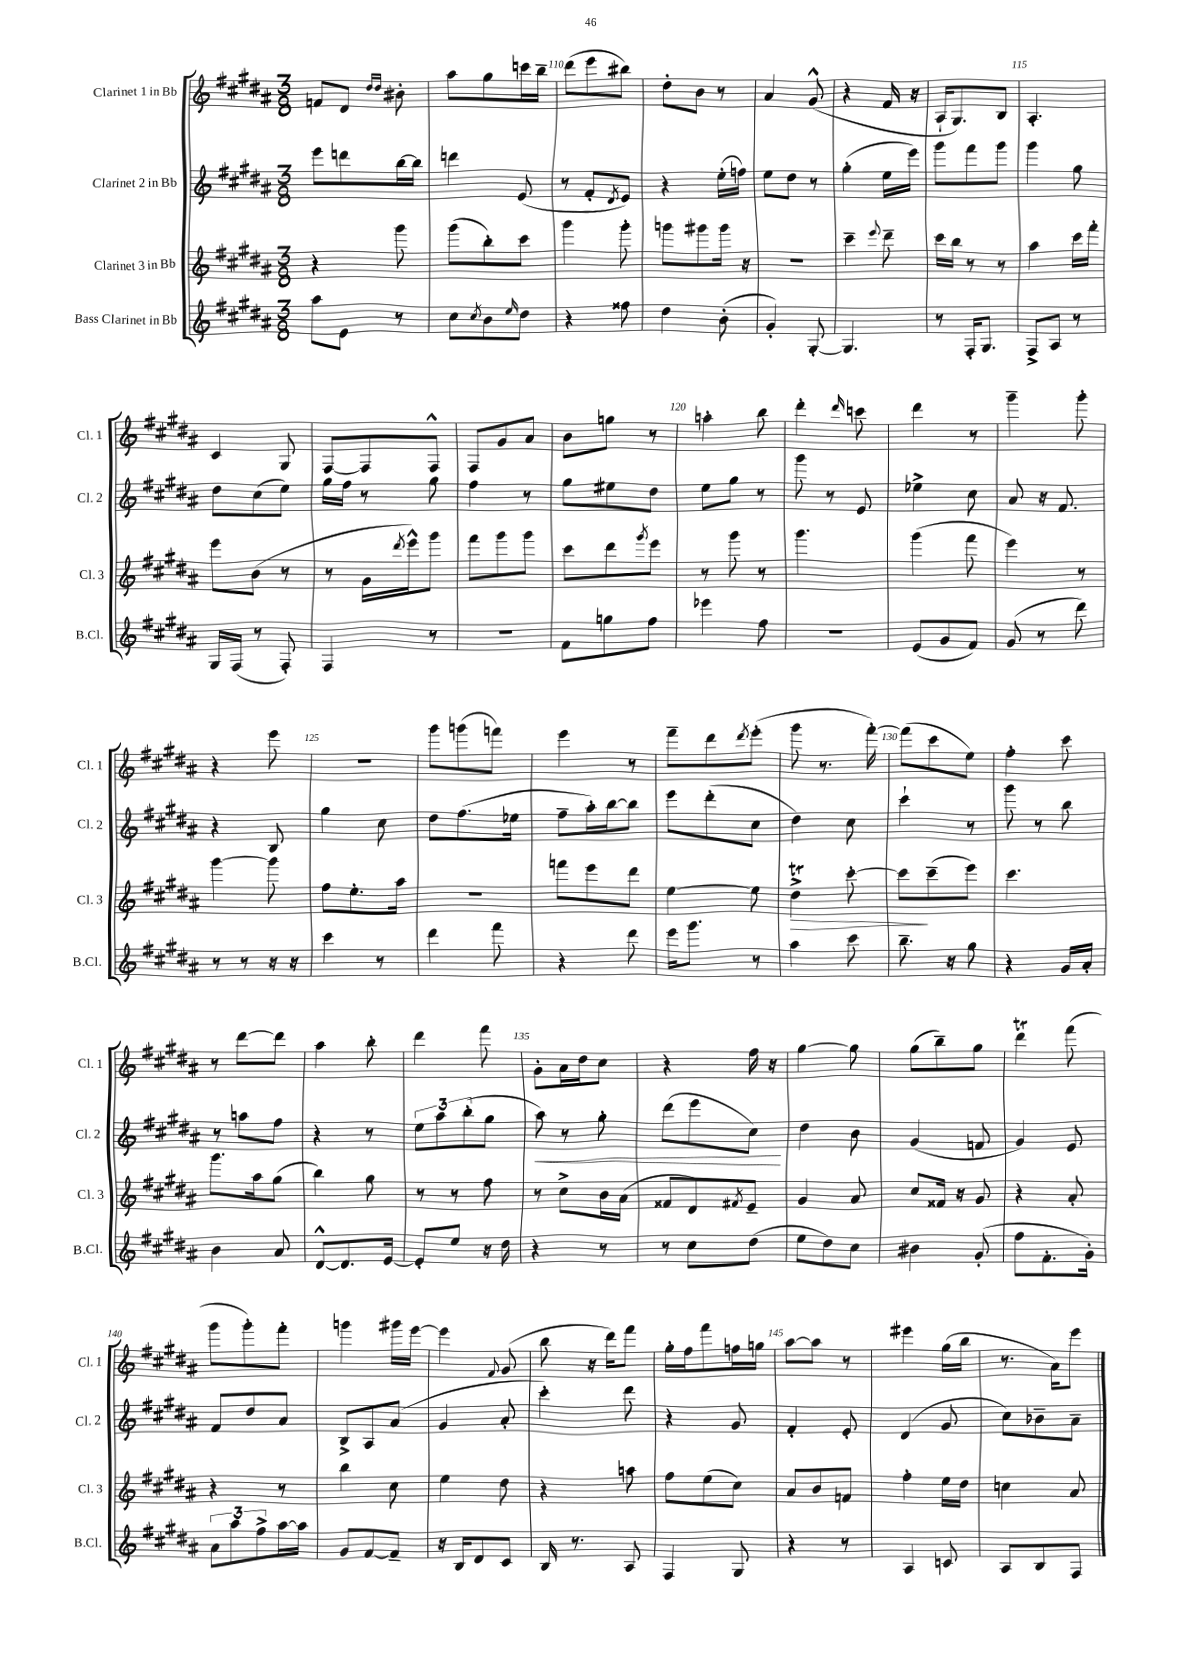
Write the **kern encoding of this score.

**kern	**kern	**dynam	**kern	**dynam	**kern
*part4	*part3	*part3	*part2	*part2	*part1
*staff4	*staff3	*staff3	*staff2	*staff2	*staff1
*I"Bass Clarinet in Bb	*I"Clarinet 3 in Bb	*	*I"Clarinet 2 in Bb	*	*I"Clarinet 1 in Bb
*I'B.Cl.	*I'Cl. 3	*	*I'Cl. 2	*	*I'Cl. 1
*clefG2	*clefG2	*	*clefG2	*	*clefG2
*k[f#c#g#d#a#]	*k[f#c#g#d#a#]	*	*k[f#c#g#d#a#]	*	*k[f#c#g#d#a#]
*M3/8	*M3/8	*	*M3/8	*	*M3/8
=108	=108	=108	=108	=108	=108
8aa#\L	4r	.	8eee\L	.	8fn/L
8e\J	.	.	8dddn\	.	8d#/J
.	.	.	.	.	16qqdd#/LL
.	.	.	.	.	16qqdd#/JJ
8r	8ggg#\	.	[16bb\L	.	8b#X'\
.	.	.	16bb\JJ]	.	.
=109	=109	=109	=109	=109	=109
8cc#\L	(8ggg#\L	.	4dddn\	.	8aa#\L
8qcc#/	.	.	.	.	.
8b\	8bb'\)	.	.	.	8gg#\
16qqee/	.	.	.	.	.
8dd#\J	8ccc#\J	.	(8e/	.	16cccn\L
.	.	.	.	.	16bb~\JJ
=110	=110	=110	=110	=110	=110
4r	4ggg#\	.	8r	.	(8ddd#\L
.	.	.	8f#'/L	.	8eee\
.	.	.	8qd#/	.	.
8ff##X\	8ggg#'\	.	8e/J)	.	8bb#X\J)
=111	=111	=111	=111	=111	=111
4dd#\	8gggn\L	.	4r	.	8dd#'\L
.	8ggg#X\	.	.	.	8b\J
(8b'\	16ggg#\Jk	.	(16ee'\LL	.	8r
.	16r	.	16ffn\JJ)	.	.
=112	=112	=112	=112	=112	=112
4g#'/)	4.r	.	8ee\L	.	4a#/
.	.	.	8dd#\J	.	.
[8G#'/	.	.	8r	.	(8g#^^/
=113	=113	=113	=113	=113	=113
4.G#/]	4ccc#~\	.	(4gg#'\	.	4r
.	8qqeee/	.	.	.	.
.	8ddd#~\	.	16ee\LL	.	16f#/
.	.	.	16eee\JJ)	.	16r
=114	=114	=114	=114	=114	=114
8r	16ccc#\LL	.	8ggg#\L	.	16A#`/KL
.	16bb\JJ	.	.	.	8.G#/)
16F#'/KL	8r	.	8fff#\	.	.
8.G#/J	.	.	.	.	.
.	8r	.	8ggg#\J	.	8B/J
=115	=115	=115	=115	=115	=115
8F#^/L	4aa#\	.	4ggg#\	.	4.A#'/
8A#/J	.	.	.	.	.
8r	16ccc#\LL	.	8gg#\	.	.
.	16fff#'\JJ	.	.	.	.
!!LO:LB:g=z
=116	=116	=116	=116	=116	=116
16G#/LL	8eee\L	.	8dd#\L	.	4c#/
(16F#/JJ	.	.	.	.	.
8r	(8b\J	.	(8cc#\	.	.
8F#'/)	8r	.	8ee\J)	.	8G#/
=117	=117	=117	=117	=117	=117
4F#/	8r	.	16gg#\LL	.	[8F#/L
.	.	.	16ff#\JJ	.	.
.	16g#\LL	.	8r	.	8F#/]
.	8qddd#/	.	.	.	.
.	16eee^^\J)	.	.	.	.
8r	8ggg#\J	.	8gg#\	.	8F#^^/J
=118	=118	=118	=118	=118	=118
4.r	8fff#\L	.	4ff#\	.	8F#/L
.	8ggg#\	.	.	.	8g#/
.	8ggg#\J	.	8r	.	8a#/J
=119	=119	=119	=119	=119	=119
8f#\L	8ccc#\L	.	8gg#\L	.	8b\L
8ggn\	8ddd#\	.	8ee#X\	.	8ggn\J
.	8qggg#/	.	.	.	.
8ff#\J	8eee\J	.	8dd#\J	.	8r
=120	=120	=120	=120	=120	=120
4eee-X\	8r	.	8ee\L	.	4aan'\
.	8ggg#\	.	8gg#\J	.	.
8ff#\	8r	.	8r	.	8bb\
=121	=121	=121	=121	=121	=121
4.r	4.ggg#\	.	8ggg#\	.	4ddd#'\
.	.	.	8r	.	.
.	.	.	.	.	16qqddd#/
.	.	.	8e/	.	8cccn\
=122	=122	=122	=122	=122	=122
(8e/L	(4ggg#\	.	4ee-X^\	.	4ddd#\
8g#/	.	.	.	.	.
8f#/J)	8fff#\	.	8cc#\	.	8r
=123	=123	=123	=123	=123	=123
(8g#/	4eee\)	.	8a#/	.	4ggg#~\
8r	.	.	16r	.	.
.	.	.	8.f#/	.	.
8ddd#\)	8r	.	.	.	8ggg#'\
!!LO:LB:g=z
=124	=124	=124	=124	=124	=124
8r	[4ggg#\	.	4r	.	4r
8r	.	.	.	.	.
16r	8ggg#\]	.	8B/	.	8eee\
16r	.	.	.	.	.
=125	=125	=125	=125	=125	=125
4ccc#\	8ff#\L	.	4gg#\	.	4.r
.	8.ee'\	.	.	.	.
8r	.	.	8cc#\	.	.
.	16aa#\Jk	.	.	.	.
=126	=126	=126	=126	=126	=126
4ddd#\	4.r	.	8dd#\L	.	8ggg#\L
.	.	.	(8.ff#\	.	(8gggn\
8fff#\	.	.	.	.	8fffn\J)
.	.	.	16ee-X\Jk	.	.
=127	=127	=127	=127	=127	=127
4r	8fffn\L	.	8ff#~\L	.	4eee\
.	8eee\	.	16aa#'\L)	.	.
.	.	.	[16bb\J	.	.
8ddd#\	8ddd#\J	.	8bb\J]	.	8r
=128	=128	=128	=128	=128	=128
16eee\KL	[4ee\	.	8eee\L	.	8fff#~\L
8.ggg#\J	.	.	.	.	.
.	.	.	(8ddd#'\	.	8ddd#\
.	.	.	.	.	8qddd#/
8r	8ee\]	.	8cc#\J	.	(8eee'\J
=129	=129	=129	=129	=129	=129
!	!	!LO:HP:b	!	!	!
4aa#\	4dd#t^\	>	4dd#\)	.	8ggg#\
.	.	.	.	.	8.r
8ccc#\	[8ccc#'\	.	8cc#\	.	.
.	.	.	.	.	[16fff#'\)
=130	=130	=130	=130	=130	=130
8.bb~\	8ccc#\L]	.	4ccc#`\	.	(8fff#\L]
.	(8ccc#~\	]	.	.	8ccc#\
16r	.	.	.	.	.
8gg#\	8eee\J)	.	8r	.	8ee\J)
=131	=131	=131	=131	=131	=131
4r	4.ccc#\	.	8ggg#\	.	4ff#'\
.	.	.	8r	.	.
16g#/LL	.	.	8bb\	.	8ccc#\
16a#'/JJ	.	.	.	.	.
!!LO:LB:g=z
=132	=132	=132	=132	=132	=132
4b\	8.ggg#\L	.	8r	.	8r
.	.	.	8aan\L	.	[8ddd#\L
.	16aa#\k	.	.	.	.
8a#/	(8gg#\J	.	8ff#\J	.	8ddd#\J]
=133	=133	=133	=133	=133	=133
[8d#^^/L	4bb\)	.	4r	.	4aa#\
8.d#/]	.	.	.	.	.
.	8gg#\	.	8r	.	8bb'\
[16e/Jk	.	.	.	.	.
=134	=134	=134	=134	=134	=134
8e'/L]	8r	.	12ee\L	.	4ddd#\
.	.	.	12aa#\	.	.
8ee/J	8r	.	.	.	.
.	.	.	(12bb'\	.	.
16r	8ff#\	.	8gg#\J	.	8fff#\
16dd#\	.	.	.	.	.
=135	=135	=135	=135	=135	=135
!	!	!	!	!LO:HP:b	!
4r	8r	.	8aa#\)	<	8g#'\L
.	8cc#^\L	.	8r	.	16a#\L
.	.	.	.	.	16dd#\J
8r	16b\L	.	8gg#'\	.	8cc#\J
.	(16a#\JJ	.	.	.	.
=136	=136	=136	=136	=136	=136
8r	8f##X/L	.	(8ddd#\L	.	4r
8cc#\L	8d#/)	.	8eee\	.	.
.	8qf#X/	.	.	.	.
(8dd#\J	8e~/J	.	8cc#\J)	.	16ff#\
.	.	.	.	.	16r
.	.	.	.	[	.
=137	=137	=137	=137	=137	=137
8ee\L	4g#/	.	4dd#\	.	[4gg#\
8dd#\)	.	.	.	.	.
8cc#\J	8a#/	.	8b\	.	8gg#\]
=138	=138	=138	=138	=138	=138
4b#X\	8cc#/L	.	(4g#/	.	(8gg#\L
.	16f##X/Jk	.	.	.	8bb~\)
.	16r	.	.	.	.
(8g#'/	8g#/	.	8fn/	.	8gg#\J
=139	=139	=139	=139	=139	=139
8ff#\L	4r	.	4g#/)	.	4ddd#t\
8.f#'\	.	.	.	.	.
.	8a#'/	.	8e/	.	(8fff#\
16g#'\Jk)	.	.	.	.	.
!!LO:LB:g=z
=140	=140	=140	=140	=140	=140
12a#\L	4r	.	8f#/L	.	8ggg#\L
12aa#\	.	.	.	.	.
.	.	.	8dd#/	.	8ggg#'\)
12ff#^\	.	.	.	.	.
[16aa#\L	8r	.	8a#/J	.	8fff#'\J
16aa#\JJ]	.	.	.	.	.
=141	=141	=141	=141	=141	=141
8g#/L	4bb\	.	8B^/L	.	4gggn\
[8f#/	.	.	8A#/	.	.
8f#~/J]	8cc#\	.	(8a#/J	.	16ggg#X\LL
.	.	.	.	.	[16eee\JJ
=142	=142	=142	=142	=142	=142
16r	4ee\	.	4g#/	.	4eee\]
16B/KL	.	.	.	.	.
8d#/	.	.	.	.	.
.	.	.	.	.	8qqf#/
8c#/J	8dd#\	.	8a#'/	.	(8g#/
=143	=143	=143	=143	=143	=143
16B/	4r	.	4ccc#'\)	.	8bb\
8.r	.	.	.	.	.
.	.	.	.	.	16r
.	.	.	.	.	16ddd#\KL)
8A#/	8aan\	.	8ddd#\	.	8fff#\J
=144	=144	=144	=144	=144	=144
4F#/	8ff#\L	.	4r	.	16gg#'\LL
.	.	.	.	.	16ff#\J
.	(8ee\	.	.	.	8fff#\
8G#/	8cc#\J)	.	8g#/	.	16ffn\L
.	.	.	.	.	16ggn\JJ
=145	=145	=145	=145	=145	=145
4r	8a#/L	.	4f#'/	.	[8aa#\L
.	8b/	.	.	.	8aa#\J]
8r	8fn/J	.	8e'/	.	8r
=146	=146	=146	=146	=146	=146
4A#/	4ff#'\	.	(4d#/	.	4eee#X\
8cn/	16ee\LL	.	8g#/	.	(16gg#\LL
.	16dd#\JJ	.	.	.	16bb\JJ
=147	=147	=147	=147	=147	=147
8A#/L	4ccn\	.	8cc#\L)	.	8.r
8B/	.	.	8b-X~\	.	.
.	.	.	.	.	16a#\KL)
8F#/J	8a#/	.	8a#~\J	.	8eee\J
==	==	==	==	==	==
*-	*-	*-	*-	*-	*-
